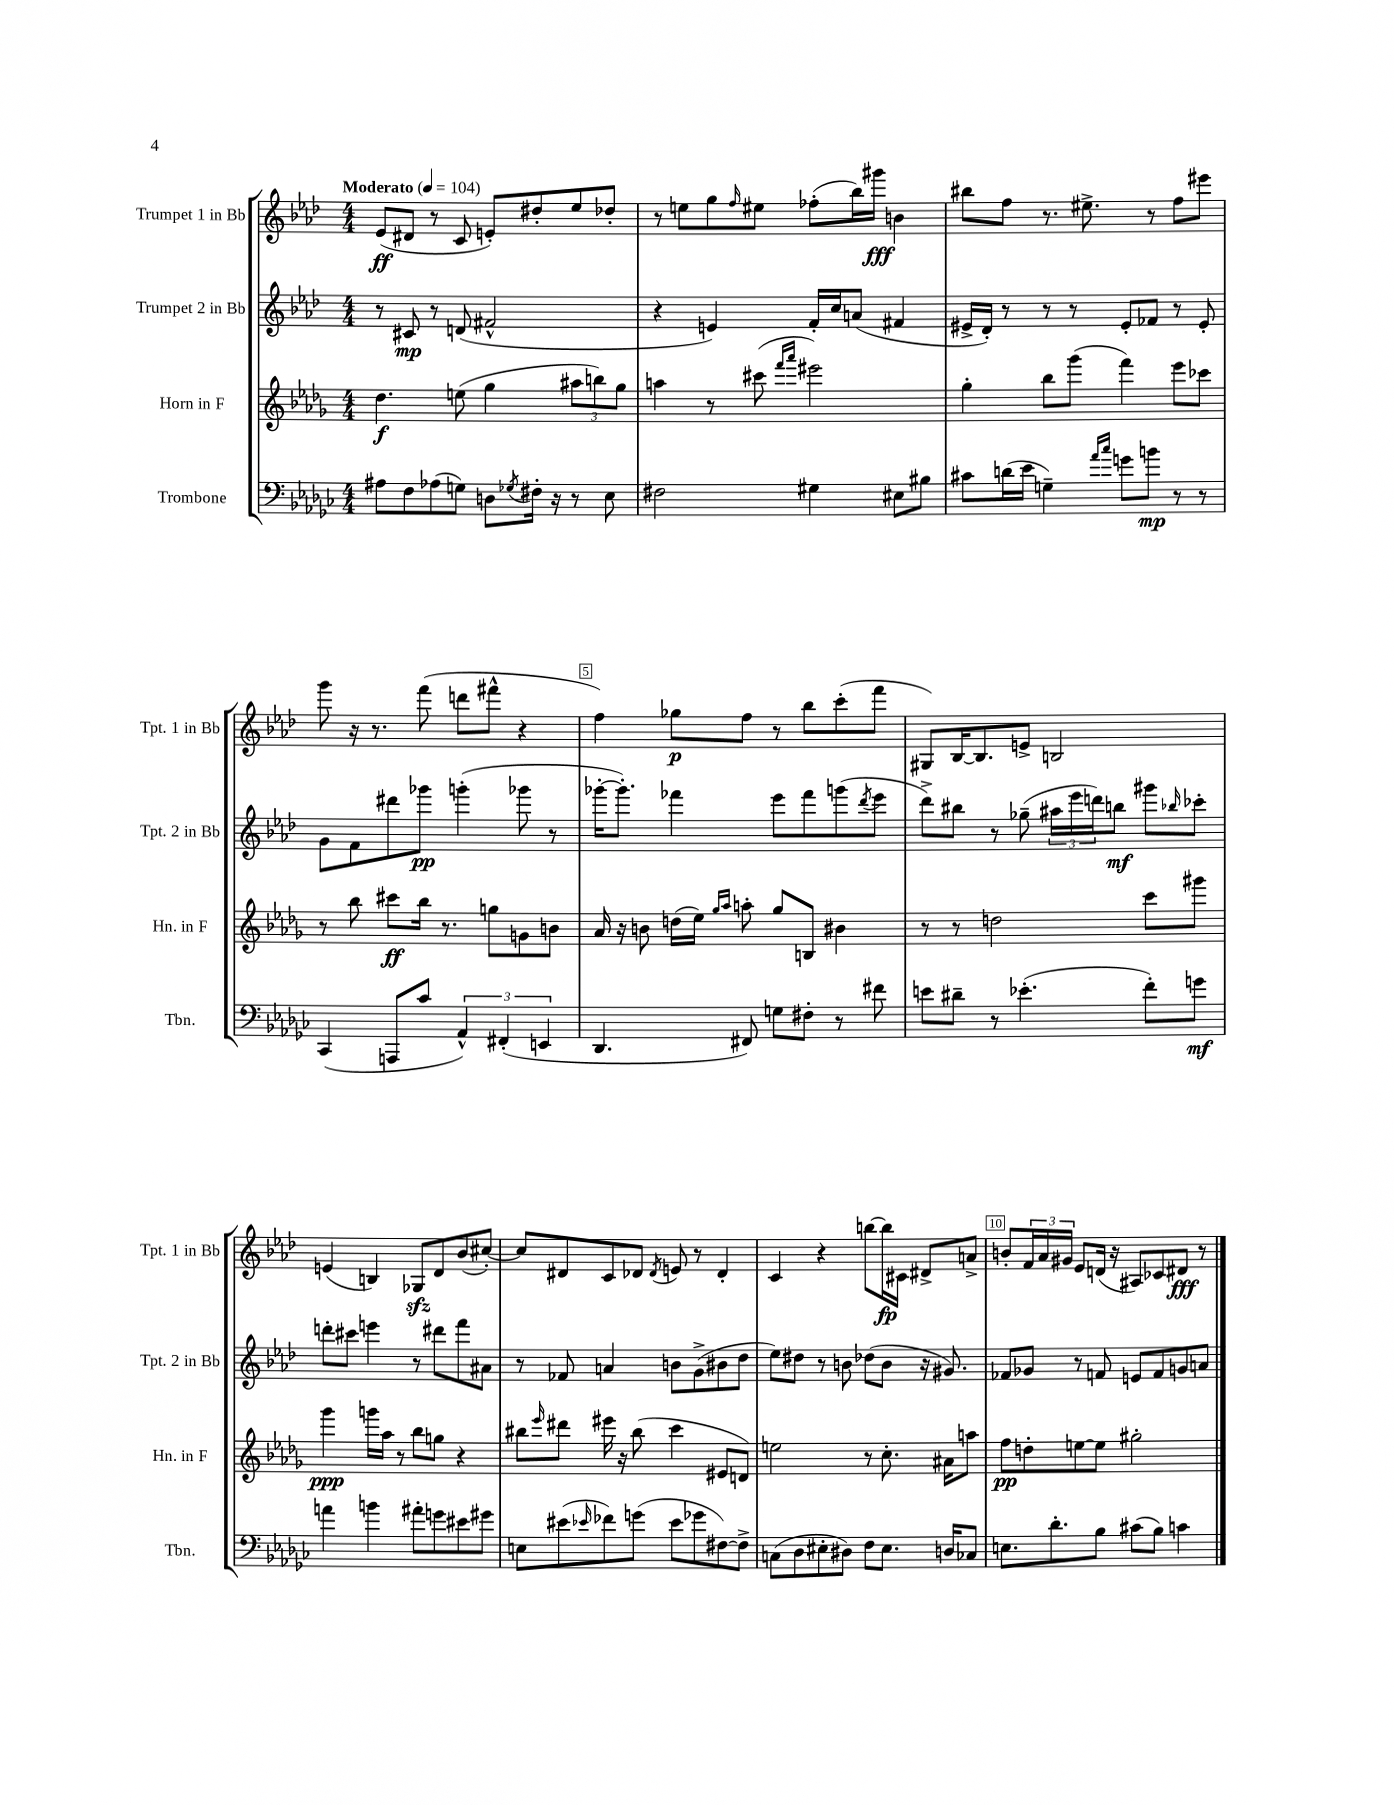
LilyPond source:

<<
\new StaffGroup <<
\new Staff = "s0" \with { instrumentName = "Trumpet 1 in Bb" shortInstrumentName = "Tpt. 1 in Bb" } {
    \clef treble \key aes \major \numericTimeSignature \time 4/4 \tempo "Moderato" 4 = 104
    ees'8\ff( dis'8 r8 c'8 e'8-.) dis''8-. ees''8 des''8-. |
    r8 e''8 g''8 \grace { f''16 } eis''8 fes''8-.( bes''16) gis'''16\fff b'4 |
    bis''8 f''8 r8. eis''8.-> r8 f''8 eis'''8 |
    g'''8 r16 r8. f'''8( d'''8 fis'''8-^ r4 |
    f''4) ges''8\p f''8 r8 bes''8 c'''8-.( f'''8 |
    gis8) bes16~ bes8. e'8-> b2 |
    e'4( b4) ges8\sfz des'8 bes'8( cis''8~-.) |
    cis''8 dis'8 c'8 des'8 \acciaccatura { des'8 } e'8 r8 des'4-. |
    c'4 r4 b''8~ b''16\fp cis'16 dis'8-> a'8-> |
    b'8-. \tuplet 3/2 { f'16 aes'16 gis'16 } ees'8 d'16( r16 ais8) ces'8 dis'8\fff r8 \bar "|." |
}
\new Staff = "s1" \with { instrumentName = "Trumpet 2 in Bb" shortInstrumentName = "Tpt. 2 in Bb" } {
    \clef treble \key aes \major \numericTimeSignature \time 4/4
    r8 cis'8\mp r8 d'8( fis'2-^ |
    r4 e'4) f'16-. c''16 a'8( fis'4 |
    eis'16-> des'16-.) r8 r8 r8 eis'8-. fes'8 r8 eis'8-. |
    g'8 f'8 dis'''8 ges'''8\pp g'''4-.( ges'''8 r8 |
    ges'''16~-. ges'''8.-.) fes'''4 ees'''8 fes'''8 g'''8( \acciaccatura { des'''8 } ees'''8 |
    des'''8->) bis''8 r8 ges''8--( \tuplet 3/2 { ais''16 ees'''16 d'''16) } b''8\mf gis'''8 \grace { bes''16 } ces'''8-. |
    d'''8-. cis'''8 e'''4 r8 dis'''8 f'''8 ais'8 |
    r8 fes'8 a'4 b'8 g'8->( bis'8 des''8 |
    ees''8) dis''8 r8 b'8 des''8( b'8 r16 gis'8.) |
    fes'8 ges'8 r8 f'8 e'8 f'8 g'8 a'8 \bar "|." |
}
\new Staff = "s2" \with { instrumentName = "Horn in F" shortInstrumentName = "Hn. in F" } {
    \clef treble \key des \major \numericTimeSignature \time 4/4
    des''4.\f e''8( ges''4 \tuplet 3/2 { ais''8 b''8) ges''8 } |
    a''4 r8 cis'''8( \grace { f'''16 aes'''16 } eis'''2) |
    ges''4-. bes''8 ges'''8( f'''4) ees'''8 ces'''8 |
    r8 bes''8 cis'''8\ff bes''16 r8. g''8 g'8 b'8 |
    aes'16 r16 b'8 d''16( ees''16) \grace { ges''16 aes''16 } a''8-. ges''8 b8 bis'4 |
    r8 r8 d''2 c'''8 gis'''8 |
    ges'''4\ppp g'''16 aes''16 r8 bes''8 g''8 r4 |
    bis''8 \grace { ees'''16 } dis'''8 eis'''16 r16 bis''8( c'''4 eis'8 d'8) |
    e''2 r8 c''8.-. ais'16 a''8 |
    f''8\pp d''8-. e''8~ e''8 gis''2-. \bar "|." |
}
\new Staff = "s3" \with { instrumentName = "Trombone" shortInstrumentName = "Tbn." } {
    \clef bass \key ges \major \numericTimeSignature \time 4/4
    ais8 f8 aes8( g8) d8 \acciaccatura { ges8 } fis16-. r16 r8 ees8 |
    fis2 gis4 eis8 bis8 |
    cis'8 d'16( ees'16 g4--) \grace { aes'16 ces''16 } g'8 b'8\mp r8 r8 |
    ces,4( a,,8 ces'8 \tuplet 3/2 { aes,4-^) fis,4-.( e,4 } |
    des,4. fis,8) g8 fis8-. r8 fis'8 |
    e'8 dis'8-- r8 ees'4.-.( f'8-.) g'8\mf |
    a'4 b'4 ais'8-. g'8 eis'8 gis'8 |
    e8 eis'8( \grace { ees'16 } fes'8) g'8( ees'8 ges'8 fis8~) fis8-> |
    c8( des8 eis8-. dis8) f8 eis8. d16 ces8 |
    e8. des'8.-. bes8 cis'8( bes8) c'4 \bar "|." |
}
>>
>>
\layout { \context { \Score \override BarNumber.break-visibility = ##(#f #t #t) barNumberVisibility = #(every-nth-bar-number-visible 5) \override BarNumber.stencil = #(make-stencil-boxer 0.1 0.3 ly:text-interface::print) } }
